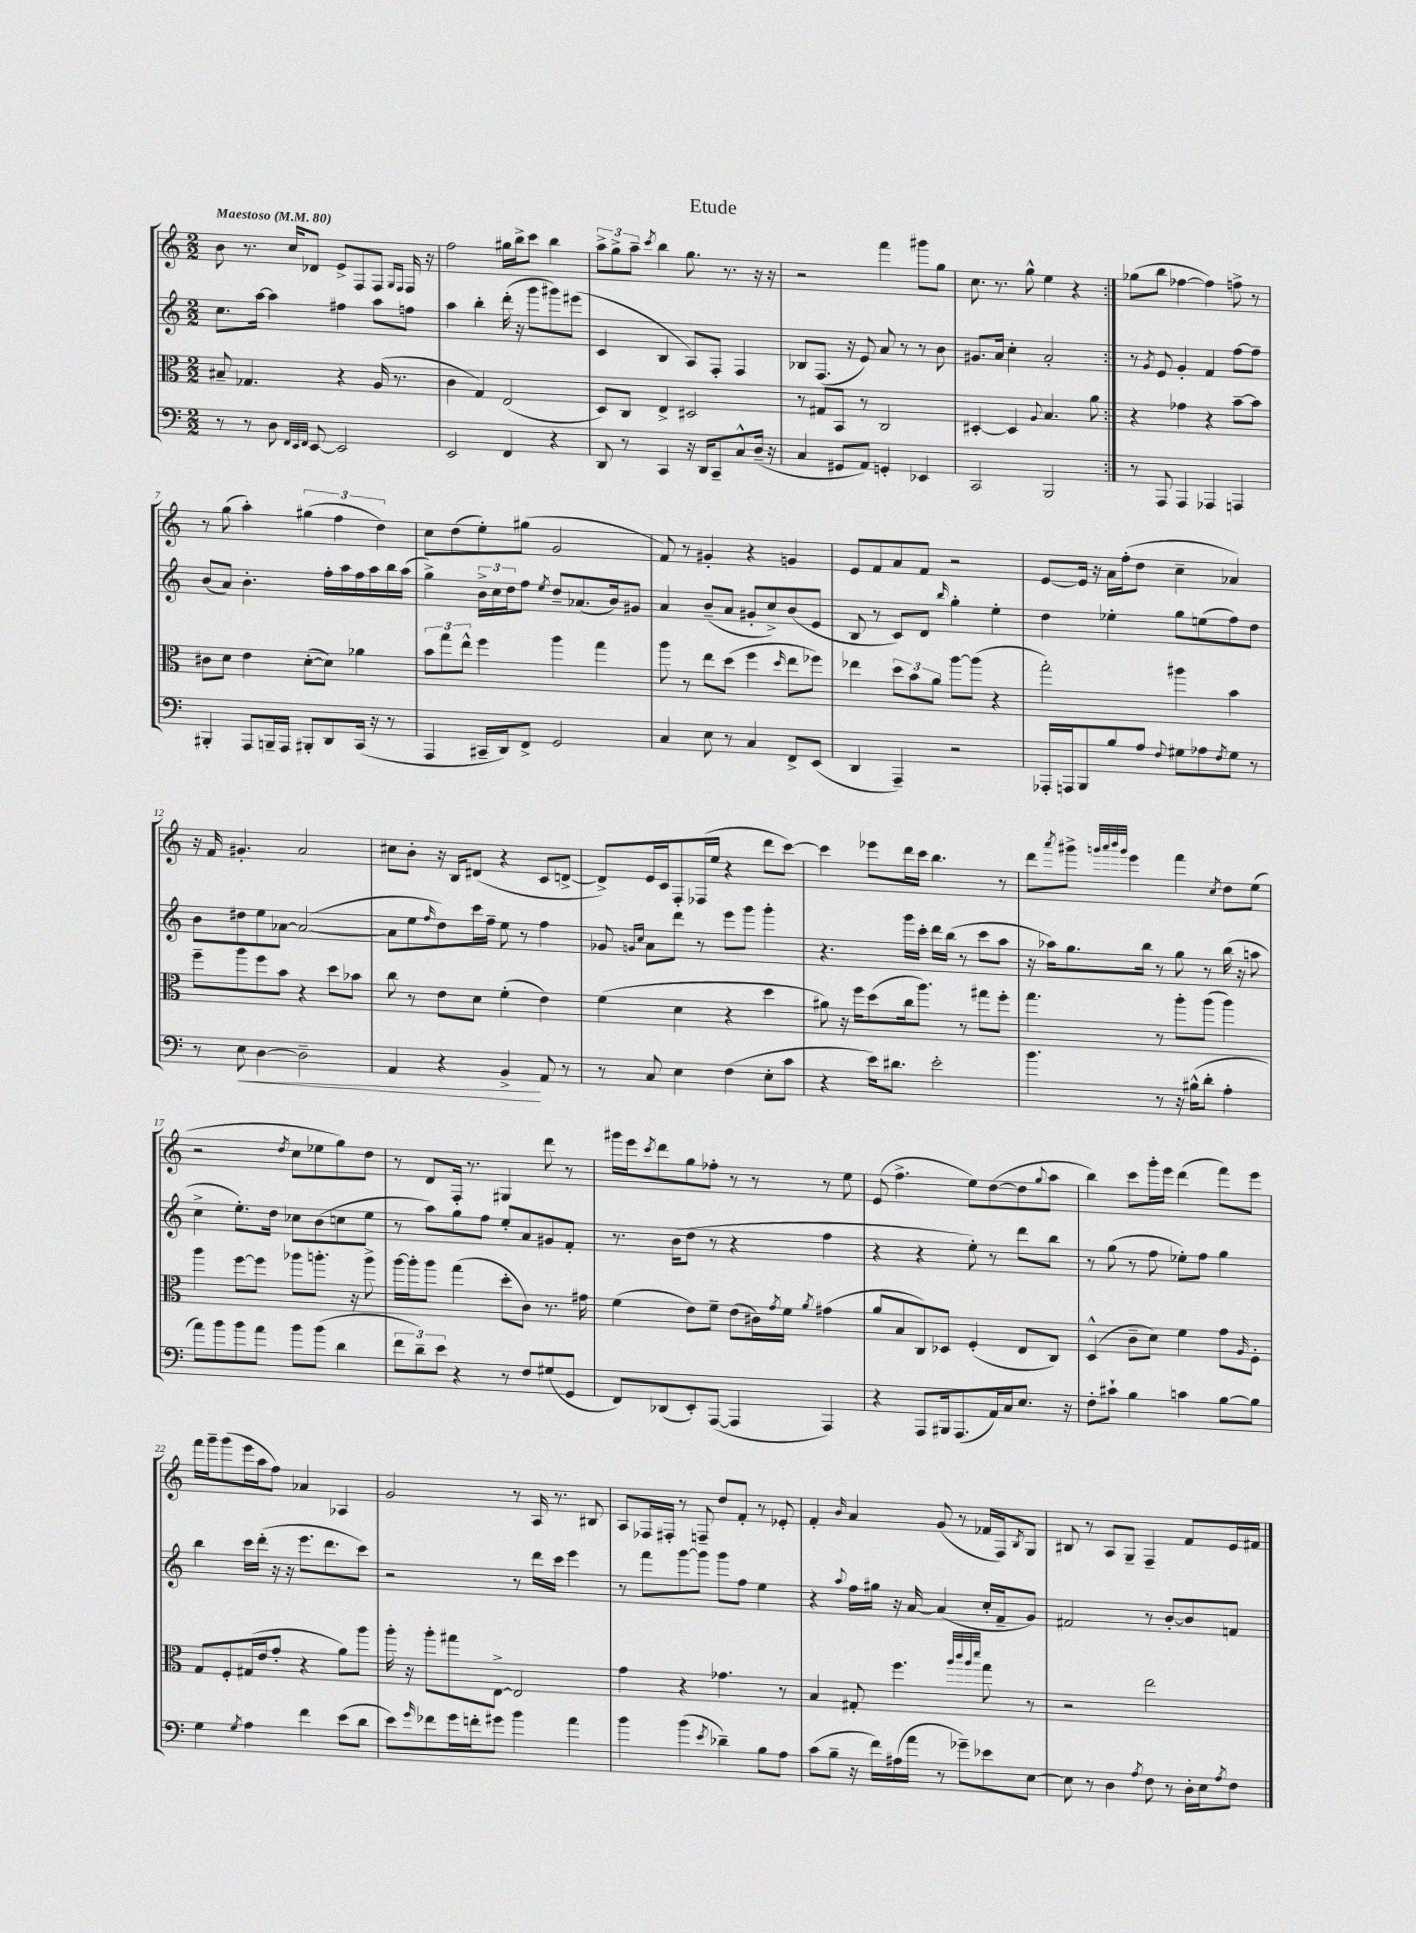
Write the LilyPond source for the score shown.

\header { title = "Etude" }
<<
\new StaffGroup <<
\new Staff = "s0" {
    \clef treble \key c \major \numericTimeSignature \time 2/2 \tempo "Maestoso" 4 = 80
    \repeat volta 2 { b'8 r8. c''16 des'8 e'8-> f8 f8 \grace { g16 f16 } f16 r16 |
    f''2 gis''16 b''16-> c'''8 b''4 |
    \tuplet 3/2 { a''8-> g''8-> a''8-- } \acciaccatura { c'''8 } b''4 g''8. r8. r16 r16 |
    r2 f'''4 gis'''8 g''8 |
    c''8. r8. g''8-^ e''4 r4 | }
    ges''8( b''8 fes''4~ fes''4) f''8-> r8 |
    r8 g''8( a''4-.) \tuplet 3/2 { gis''4( f''4 d''4) } |
    c''8 d''8( e''8-.) gis''8( g'2 |
    f'8) r8 gis'4-. r4 g'4 |
    e'8 f'8 a'8 f'8 r2 |
    e'8~ e'16 r16 a'16 f''16-.( d''8 c''4-- aes'4) |
    r16 f'16 gis'4.-. a'2 |
    cis''8 b'8-. r16 b16 dis'8( r4 c'8 d'8~-> |
    d'8->) e'16 c'16 f8-. fes16( e''16 r4 d'''8 c'''8~) |
    c'''4 ees'''8 d'''16 c'''16 b''4. r8 |
    d'''8 \acciaccatura { a'''8 } gis'''8-> \grace { g'''32 a'''32 b'''32 g'''32 } e'''4 f'''4 \acciaccatura { c''8 } d''8 e''8( |
    r2 \acciaccatura { d''8 } c''8 ees''8 g''8) d''8 |
    r8 d'8 f16-. r8. gis4 d'''8 r8 |
    gis'''16 e'''16 \acciaccatura { c'''8 } d'''8 g''8 fes''8-. r8 r8 r8 e''8 |
    e'8( f''4.-> e''8) d''8~( d''8 \appoggiatura { g''8 } a''8 |
    b''4) c'''8 g'''16-. e'''16 d'''4( f'''8) e'''8 |
    f'''16 g'''16-- g'''8( e'''16 a''16 f''8) aes'4 aes4 |
    g'2 r8 a16 r8. bis8 |
    a8 fes16 fis16-. r8 f8-- d''8 f'8-. r8 ees'8-. |
    f'4-. \grace { b'16 } a'4 g'8( r8 fes'16 f16) \acciaccatura { b8 } g8 |
    bis8 r8 a8 g8-- f4-- f'8 e'16 fis'16 \bar "|." |
}
\new Staff = "s1" {
    \clef treble \key c \major \numericTimeSignature \time 2/2
    \repeat volta 2 { c''8. a''16~ a''4 fis''4 a''8 f''8 |
    a''4 b''4-. d'''16-.( r16 g'''8 gis'''8) eis'''8( |
    c'4 b4 a8) f8-. f4 |
    bes8 f8.( r16 e'8) a'8 r8 r8 b'8 |
    gis'8. a'16 c''4-. a'2-. | }
    r8 \acciaccatura { g'8 } e'8 g'4-. f'4 f''8~ f''8-- |
    b'8( a'8) b'4.-. f''16-. a''16 f''16 a''16 b''16 a''16( |
    g''4->) \tuplet 3/2 { b'16-> c''16 d''16 } f''8 \acciaccatura { e''8 } d''8-- aes'8.( b'16) gis'8 |
    a'4 b'8--( a'8 gis'8-. c''8->) b'8( e'8 |
    b8 r8 c'8) d'8 \grace { b''16 } g''4-. e''4-. |
    d''4 ees''4-. g''8 e''8( f''8) d''8 |
    b'8 dis''8 e''8 aes'8~ aes'2~( |
    aes'8 e''8 \grace { f''16 } d''8) c'''16 f''16-- e''8 r8 f''4 |
    ges'8 \grace { g'16 c''16 } a'8 d'''8 r8 e'''8 g'''8 g'''4-. |
    r4. g'''16 c'''16-. d'''16 b''16( r8 c'''8 a''8 |
    r16 aes''16) g''8. b''16 r8 g''8 r8 b''16( r16 a''8 |
    c''4-> e''8.-.) d''16 ces''8 b'8( c''8 e''8 |
    r8 a''8) g''8 f''8 e''8-. a'8 gis'8 f'8-. |
    r8. b'16( d''8 r8 r4 f''4 |
    r4 r4 e''8-.) r8 d'''8 b''8 |
    r8 g''8( r8 f''8 ees''8-.) f''8 g''4 |
    b''4 c'''16 d'''16-.( r16 r16 e'''8. d'''8. c'''8) |
    r2 r8 d'''16 c'''16 e'''4 |
    r8 f'''8 g'''8~ g'''8 g'''8 f''8 e''4 |
    r4 \appoggiatura { a''8 } f''16 gis''16 r16 a'16~ a'4( c''16-. f'16-- g'8) |
    fis'2 r8 b'8~-. b'8 f'8 \bar "|." |
}
\new Staff = "s2" {
    \clef alto \key c \major \numericTimeSignature \time 2/2
    \repeat volta 2 { bis8-- ges4. r4 a16( r8. |
    c'4 g4) e2( |
    d8) c8 e4-> dis2 |
    r8 gis8 b,8 r8 c2 |
    dis4~-. dis4 \appoggiatura { a8 } b4. a'8 | }
    r4 ges'4 r4 b'8~-- b'8 |
    cis'8 d'8 e'4 d'8~-.( d'8) aes'4 |
    \tuplet 3/2 { b'8 g''8 e''8-^ } f''4 a''4 g''4 |
    a''8 r8 e''8 d''8( f''4 \grace { d''16 } e''8 fes''8) |
    ees''4 \tuplet 3/2 { d''8 b'8 a'8 } a''8~ a''8( r4 |
    g''2-.) ais''4 b'4 |
    f''8-- a''8 f''8 b'8 r4 d''8 bes'8 |
    c''8 r8 e'8 d'8 f'4-.( e'4) |
    f'4( d'4 r4 d''4 |
    ais'8) r16 f''16 d''8( c''16 a''8.) r8 gis''8 f''8-. |
    g''4. r8 a''8-. a''8( a''4) |
    a''4 f''8~ f''8 aes''8 a''8.-. r16 a''8-> |
    a''16~ a''16-. a''8 g''4( d''8-. c'8) r8. gis'16 |
    f'4( e'8) f'8-- e'8( cis'16) \acciaccatura { g'8 } f'16 \acciaccatura { a'8 } gis'4( |
    a'8 b8 c8) des8 f4-.( e8 c8) |
    d4-^( c'8-- d'8) f'4 g'8 \grace { a16 } f8-. |
    g8 f8-. gis16( e'16 g'8-. r4 a'8) a''8 |
    a''16-. r16 a''8-. gis''8 e8~-> e2 |
    g'4 r4 ges'4. r8 |
    b4 gis8-. f''4. \grace { a''32 c'''32 a''32 d'''32 } g''8 r8 |
    r2 e''2 \bar "|." |
}
\new Staff = "s3" {
    \clef bass \key c \major \numericTimeSignature \time 2/2
    \repeat volta 2 { r8 r8 d8 \grace { f,32 e,32 f,32 } e,8~ e,2 |
    e,2 f,4 r4 |
    d,8 r8 c,4 r16 d,16 c,8-- c8-^ d16--( r16 |
    c4 gis,8 a,8) g,4-. ees,4 |
    c,2 b,,2 | }
    r8 a,,8 a,,4 aes,,4 a,,4 |
    bis,,4-. a,,8 b,,16-- a,,16 bis,,8-. d,8 c,16( r16 r8 |
    a,,4 cis,16-- d,16) f,8-> g,2 |
    c4 e8 r8 c4 f,8-> e,8( |
    d,4 a,,4--) r2 |
    aes,,16-. a,,16 b,,8 b8 a8 \appoggiatura { f8 } gis8 aes8 \acciaccatura { f8 } gis8 r8 |
    r8 e8\< d4~ d2-- |
    a,4 r4 b,4->\! a,8 r8 |
    r8 c8 e4 f4( e8-. c'8 |
    r4 e'16) dis'8. e'2-. |
    b'4. r8 r16 bis16-^( d'8-. a4-. |
    a'8) b'8 b'8 a'8 b'8 b'8( d'4 |
    \tuplet 3/2 { f'8 d'8--) e'8 } r4 r8 f8 gis8( g,8 |
    f,8) des,8( e,8-.) a,,8~( a,,4 a,,4) |
    r4 a,,8 bis,,16 a,,8.( a,16) c16 e8. r16 |
    f8-. cis'8-! b4 c'4 b8~ b8 |
    g4 \acciaccatura { g8 } a4 f'4 e'8( d'8 |
    e'8) \grace { g'16 } fes'8 g'16 f'16-. gis'8 b'4 a'4 |
    b'4 b'4( \acciaccatura { e'8 } des'4--) b8 a8 |
    c'8( b8-- r16 f'16) ais16( a'16 r8 ges'8--) ees'8 e8~ |
    e8 r8 d4 \acciaccatura { a8 } f8 r8 d16-. e16 \acciaccatura { a8 } f8 \bar "|." |
}
>>
>>
